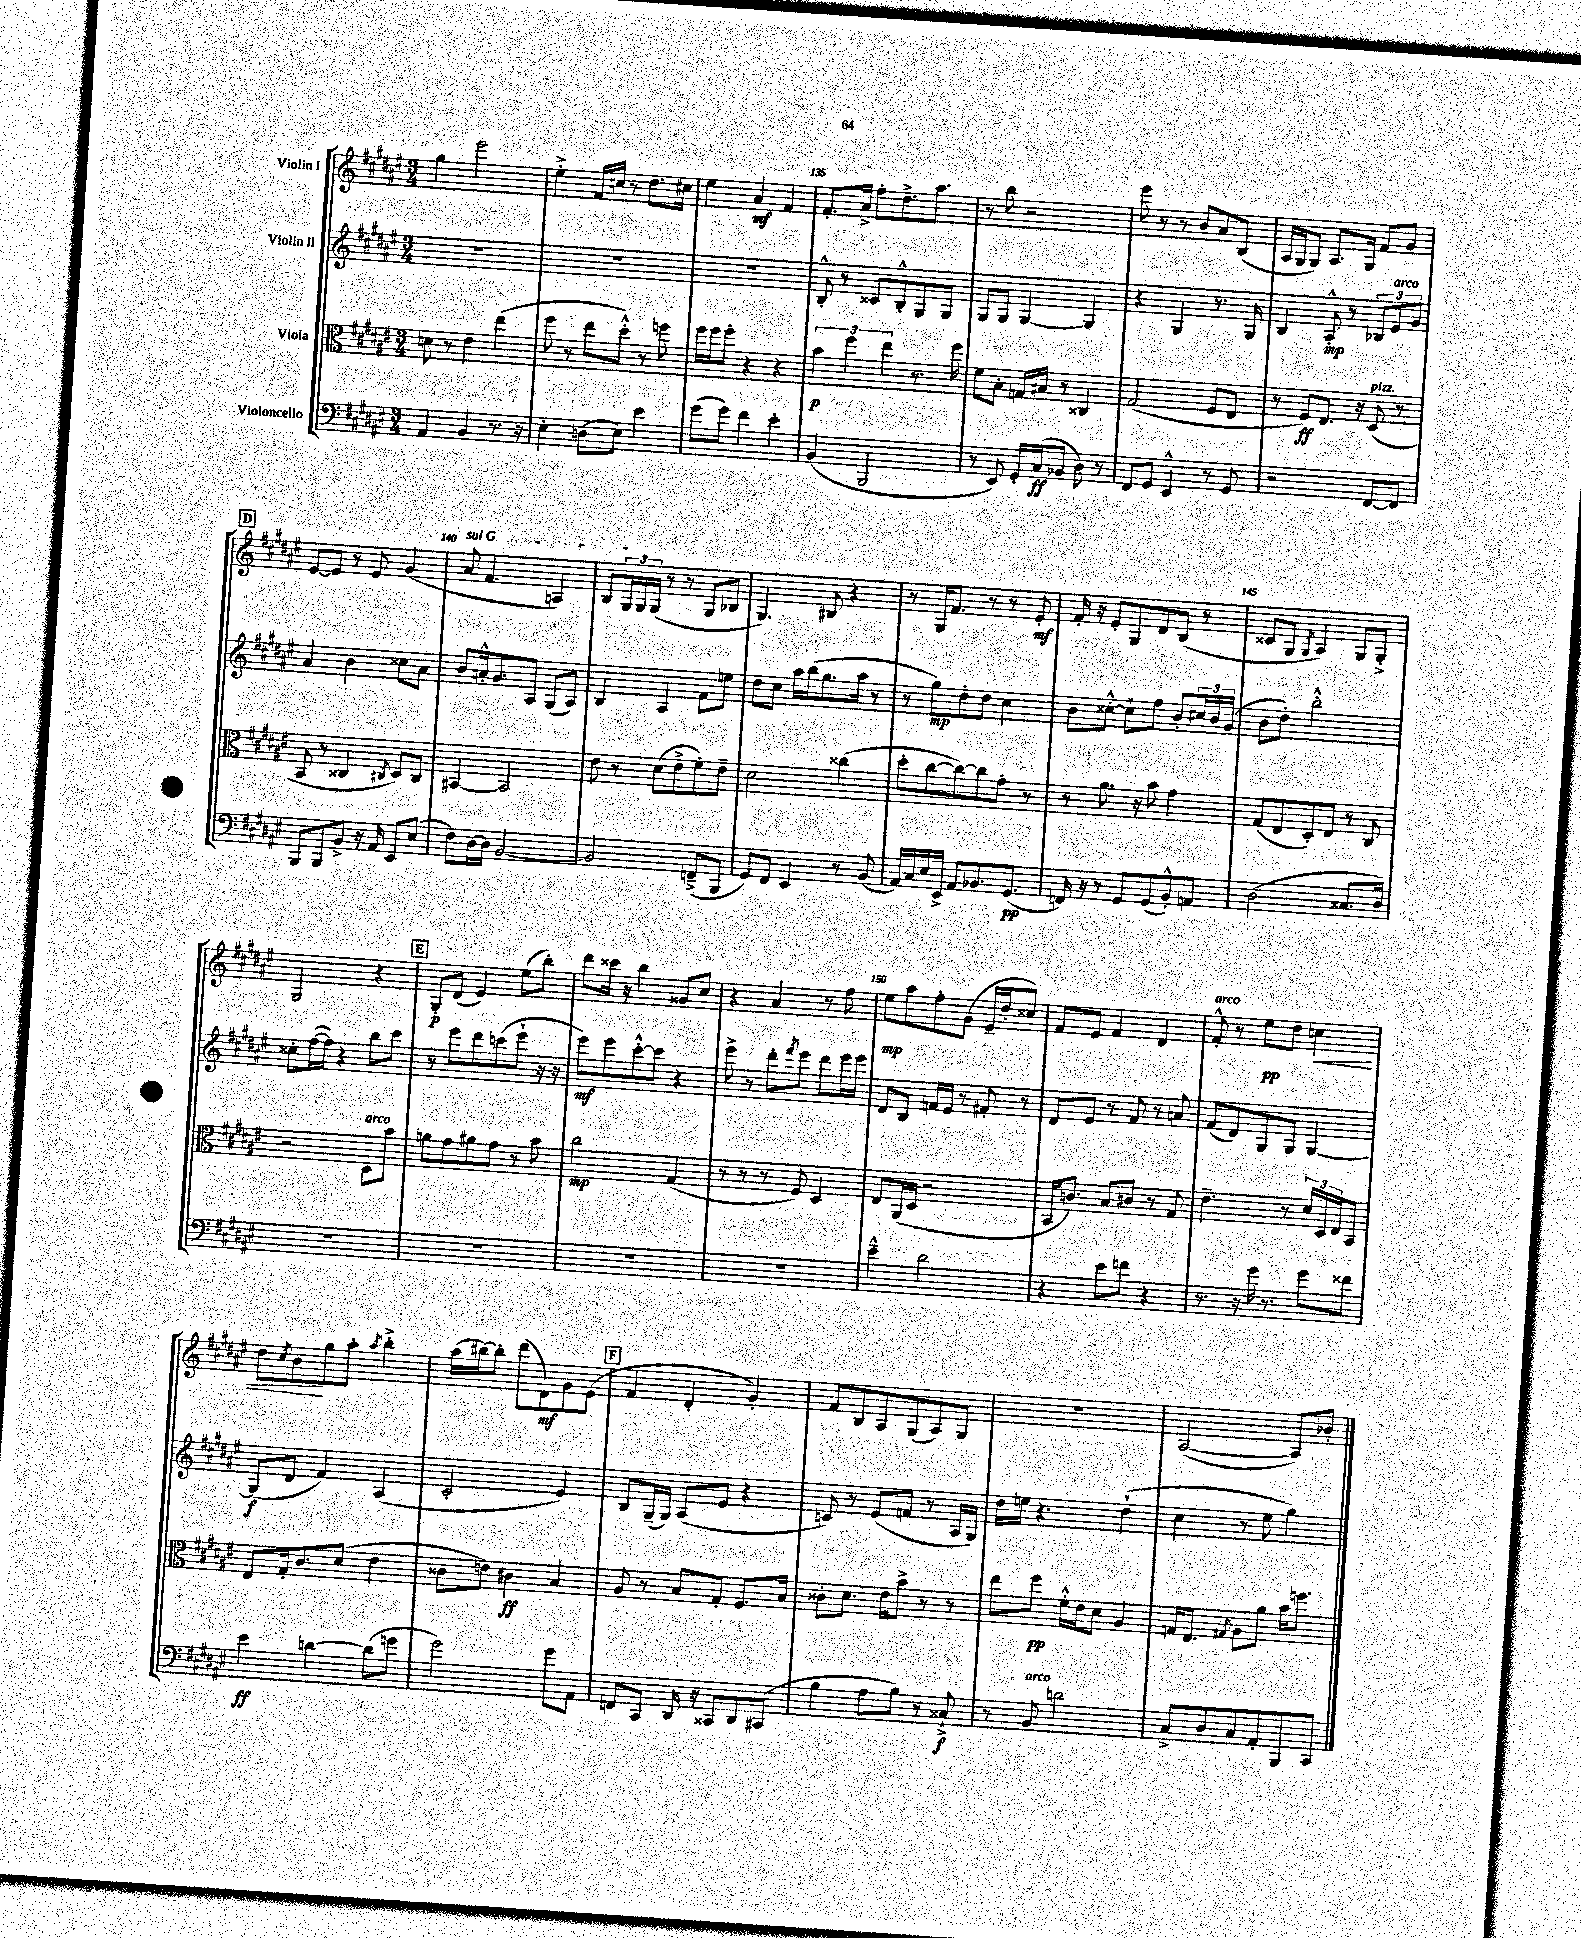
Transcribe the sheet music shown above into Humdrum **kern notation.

**kern	**kern	**kern	**kern
*staff4	*staff3	*staff2	*staff1
*clefF4	*clefC3	*clefG2	*clefG2
*k[f#c#g#d#a#e#]	*k[f#c#g#d#a#e#]	*k[f#c#g#d#a#e#]	*k[f#c#g#d#a#e#]
*M3/4	*M3/4	*M3/4	*M3/4
4AA#	8d	2.r	4gg#
.	8r	.	.
4BB	4e#	.	2eee#
8.r	(4ee#	.	.
16r	.	.	.
=	=	=	=
4E#'	8ff#	2.r	4ee#'^
.	8r	.	.
(8D	8ee#	.	16f#
.	.	.	16cc
8E#)	8dd#'^^)	.	8r
4e#	8r	.	8.dd#
.	8ff	.	.
.	.	.	16cc#
=	=	=	=
(8g#	16ff#	2.r	4ee#
.	16ff#	.	.
8g#)	8ff#'	.	.
4f#	4r	.	4a#
4e#'	4r	.	4f#
=	=	=	=
(4BB	6b	8B'^^	8.f#'
.	.	8r	.
.	6ff#	.	.
.	.	.	16a#^
2BBB	.	8c##	8ff#'
.	6ee#	.	.
.	.	8B'^^	8.dd#^
.	8.r	8G#	.
.	.	.	8.aa#
.	.	8G#	.
.	16ff#	.	.
=	=	=	=
8r	8f#	8G#	8r
8EE#)	8B'	8G#	8bb
16GG#'	16G	[4G#	2r
(16C#	16B#	.	.
8BB-	8r	.	.
8D#)	4C##	4G#]	.
8r	.	.	.
=	=	=	=
8FF#	(2G#	4r	8eee#
8GG#	.	.	8r
4EE#^^	.	4G#	8r
.	.	.	8b
8r	8F#	8.r	8a#
8GG#	8E#	.	(8B
.	.	16G#	.
=	=	=	=
2r	8r	4B	16A#
.	.	.	16G#
.	8F#)	.	8G#)
.	8.E#	8A#'^^	8.A#
.	.	8r	.
.	16r	.	16G#
[8FF#	(8D#	12B-	8f#
.	.	12e#	.
8FF#]	8r	.	8g#
.	.	12g#	.
=	=	=	=
8BBB	8BB	4a#	[8e#
8BBB	8r	.	8e#]
8BB^	4C##	4b	8r
16r	.	.	8e#
16AA#	.	.	.
.	8qC#	.	.
8EE#	8D#)	8cc##	(4g#
(8E#	8C#	8a#	.
=	=	=	=
8F#)	[4BB#	8b	8a#
[16D#	.	16a'^^	4.f#
16D#]	.	8.g#	.
[2BB	2BB#]	.	.
.	.	8A#	.
.	.	(8G#	4A)
.	.	8A#)	.
=	=	=	=
2BB]	8e#	4B	8B
.	8r	.	24G#
.	.	.	24G#
.	.	.	(24G#
.	(8d#	4A#	8r
.	8e#^	.	8r
(8FF~^	8f#')	8f#	8G#
8BBB	8e#~	8ee	8B-
=	=	=	=
8GG#)	2d#	8dd#	4.G#)
8FF#	.	8cc#	.
4EE#	.	16aa#	.
.	.	(16bb	.
.	.	8.gg#	8B#
8r	(4cc##	.	4r
.	.	16aa#	.
(8BB	.	8r	.
=	=	=	=
16AA#)	8dd#'	8r	8r
16C#	.	.	.
16E#	[8cc#	8gg#)	16G#
16EE#^	.	.	8.f#
8AA#	8cc#_)	8dd#'	.
8.BB-	8cc#]	8dd#	8r
.	8g#'	4cc#	8r
(8.GG#	.	.	.
.	8r	.	8e#'
=	=	=	=
16FF)	8r	8b	16f#'
16r	.	.	16r
8r	8.a#	[8cc##'^^	8e#'
8GG#	.	8cc##`]	8G#
.	16r	.	.
(8GG#	8b	8ff#	8d#
8BB'^^)	4g#	8b'	(8B
8AA	.	24cc#	8r
.	.	24b	.
.	.	(24g#	.
=	=	=	=
(2D#	(8G#	8b	8c##
.	8E#	8dd#')	8G#
.	.	.	8qG#
.	8D#')	2bb'^^	4A#)
.	8E#	.	.
8.C##	8r	.	8G#
.	8C#	.	8G#'^
16D#)	.	.	.
=	=	=	=
2.r	2r	8cc##'	2G#
.	.	([16ff#	.
.	.	16ff#])	.
.	.	4r	.
.	8D#	8bb	4r
.	8b	8ccc#	.
=	=	=	=
2.r	8a	8r	8G#'
.	8g#	8eee#	(8d#
.	8a#	8ddd#	4e#)
.	8g#	(8ccc	.
.	8r	8eee#`	(8ee#
.	8b	16r	8bb')
.	.	16r	.
=	=	=	=
2.r	2cc#	8eee#)	8ddd#
.	.	8eee#	16ccc##
.	.	.	16r
.	.	[8ccc#'^^	4bb
.	.	8ccc#]	.
.	(4G#	4r	8g##
.	.	.	8cc#
=	=	=	=
2.r	8r	8eee#^	4r
.	8r	8r	.
.	8r	8ddd#'	4a#
.	.	8qfff#	.
.	8F#)	8eee#	.
.	4D#	8ddd#	8r
.	.	16eee#	8ff#
.	.	16eee#	.
=	=	=	=
4e#~^^	8E#	8d#	8ee#
.	(16AA#	8B	8aa#
.	16D#	.	.
2d#	2r	16f	8ff#'
.	.	16e#	.
.	.	8r	(8g#
.	.	8f#'	16e#~
.	.	.	16dd#'
.	.	8r	8cc##)
=	=	=	=
4r	16BB	8d#	8f#
.	8.c)	.	.
.	.	8e#	8e#
8e#	8B	8r	4f#
8f	8c#	8f#	.
4r	8r	8r	4d#
.	8G#	8a	.
=	=	=	=
8.r	4.e#~	(8f#	8f#'^^
.	.	8d#)	8r
16r	.	.	.
16g#	.	8G#	8ee#
8.r	.	.	.
.	8r	8G#	8dd#
8g#	24d#	[4G#	4cc
.	24D#	.	.
.	24E#	.	.
8f##	8BB	.	.
=	=	=	=
4e#	8E#	(8G#]	8dd#
.	.	.	8qcc#
.	16G#'	8d#	8b
.	8.c#	.	.
[4d	.	4f#)	8gg#
.	(8d#	.	8aa#'
.	.	.	8qaa#
(8d]	4e#	(4A#	4bb'^
8g	.	.	.
=	=	=	=
2g#)	8c##	2c#'	(16aa#
.	.	.	[16bb#)
.	8e)	.	8bb#']
.	4c#	.	(8ddd#
.	.	.	8d#)
8g#	4B	4e#)	8g#
8AA#	.	.	(8e#
=	=	=	=
8FF	8A#	8B	4f#
8CC#	8r	(16G#~	.
.	.	16G#)	.
16DD#	8B	(8A#	4d#'
16r	.	.	.
8CC##	8G#'	8e#	.
8DD#	8.F#	4r	4g#')
(8CC#	.	.	.
.	16B	.	.
=	=	=	=
4B	8c##'	8c)	8f#
.	8.d#	8r	8B
8A#	.	(8e#	8A#
.	16e#	.	.
8B)	8b^	8f	(8G#
8r	8r	8r	8A#)
8C##`^	8r	16A#	8G#
.	.	16G#)	.
=	=	=	=
8r	8ee#	16dd#	2.r
.	.	16ee	.
8BB	8ff#	4.r	.
2d	16f#'^^	.	.
.	16e#	.	.
.	8d#	.	.
.	4A#	(4dd#`	.
=	=	=	=
8C#^	16G	4cc#	([2A#
.	8.E#	.	.
8D#	.	.	.
.	8qG#	.	.
8C#	8A#	8r	.
8AA#'	8a#	8ee#	.
8BBB	16b	4gg#)	8A#])
.	8.ff	.	.
8CC#	.	.	8b-'
==	==	==	==
*-	*-	*-	*-
